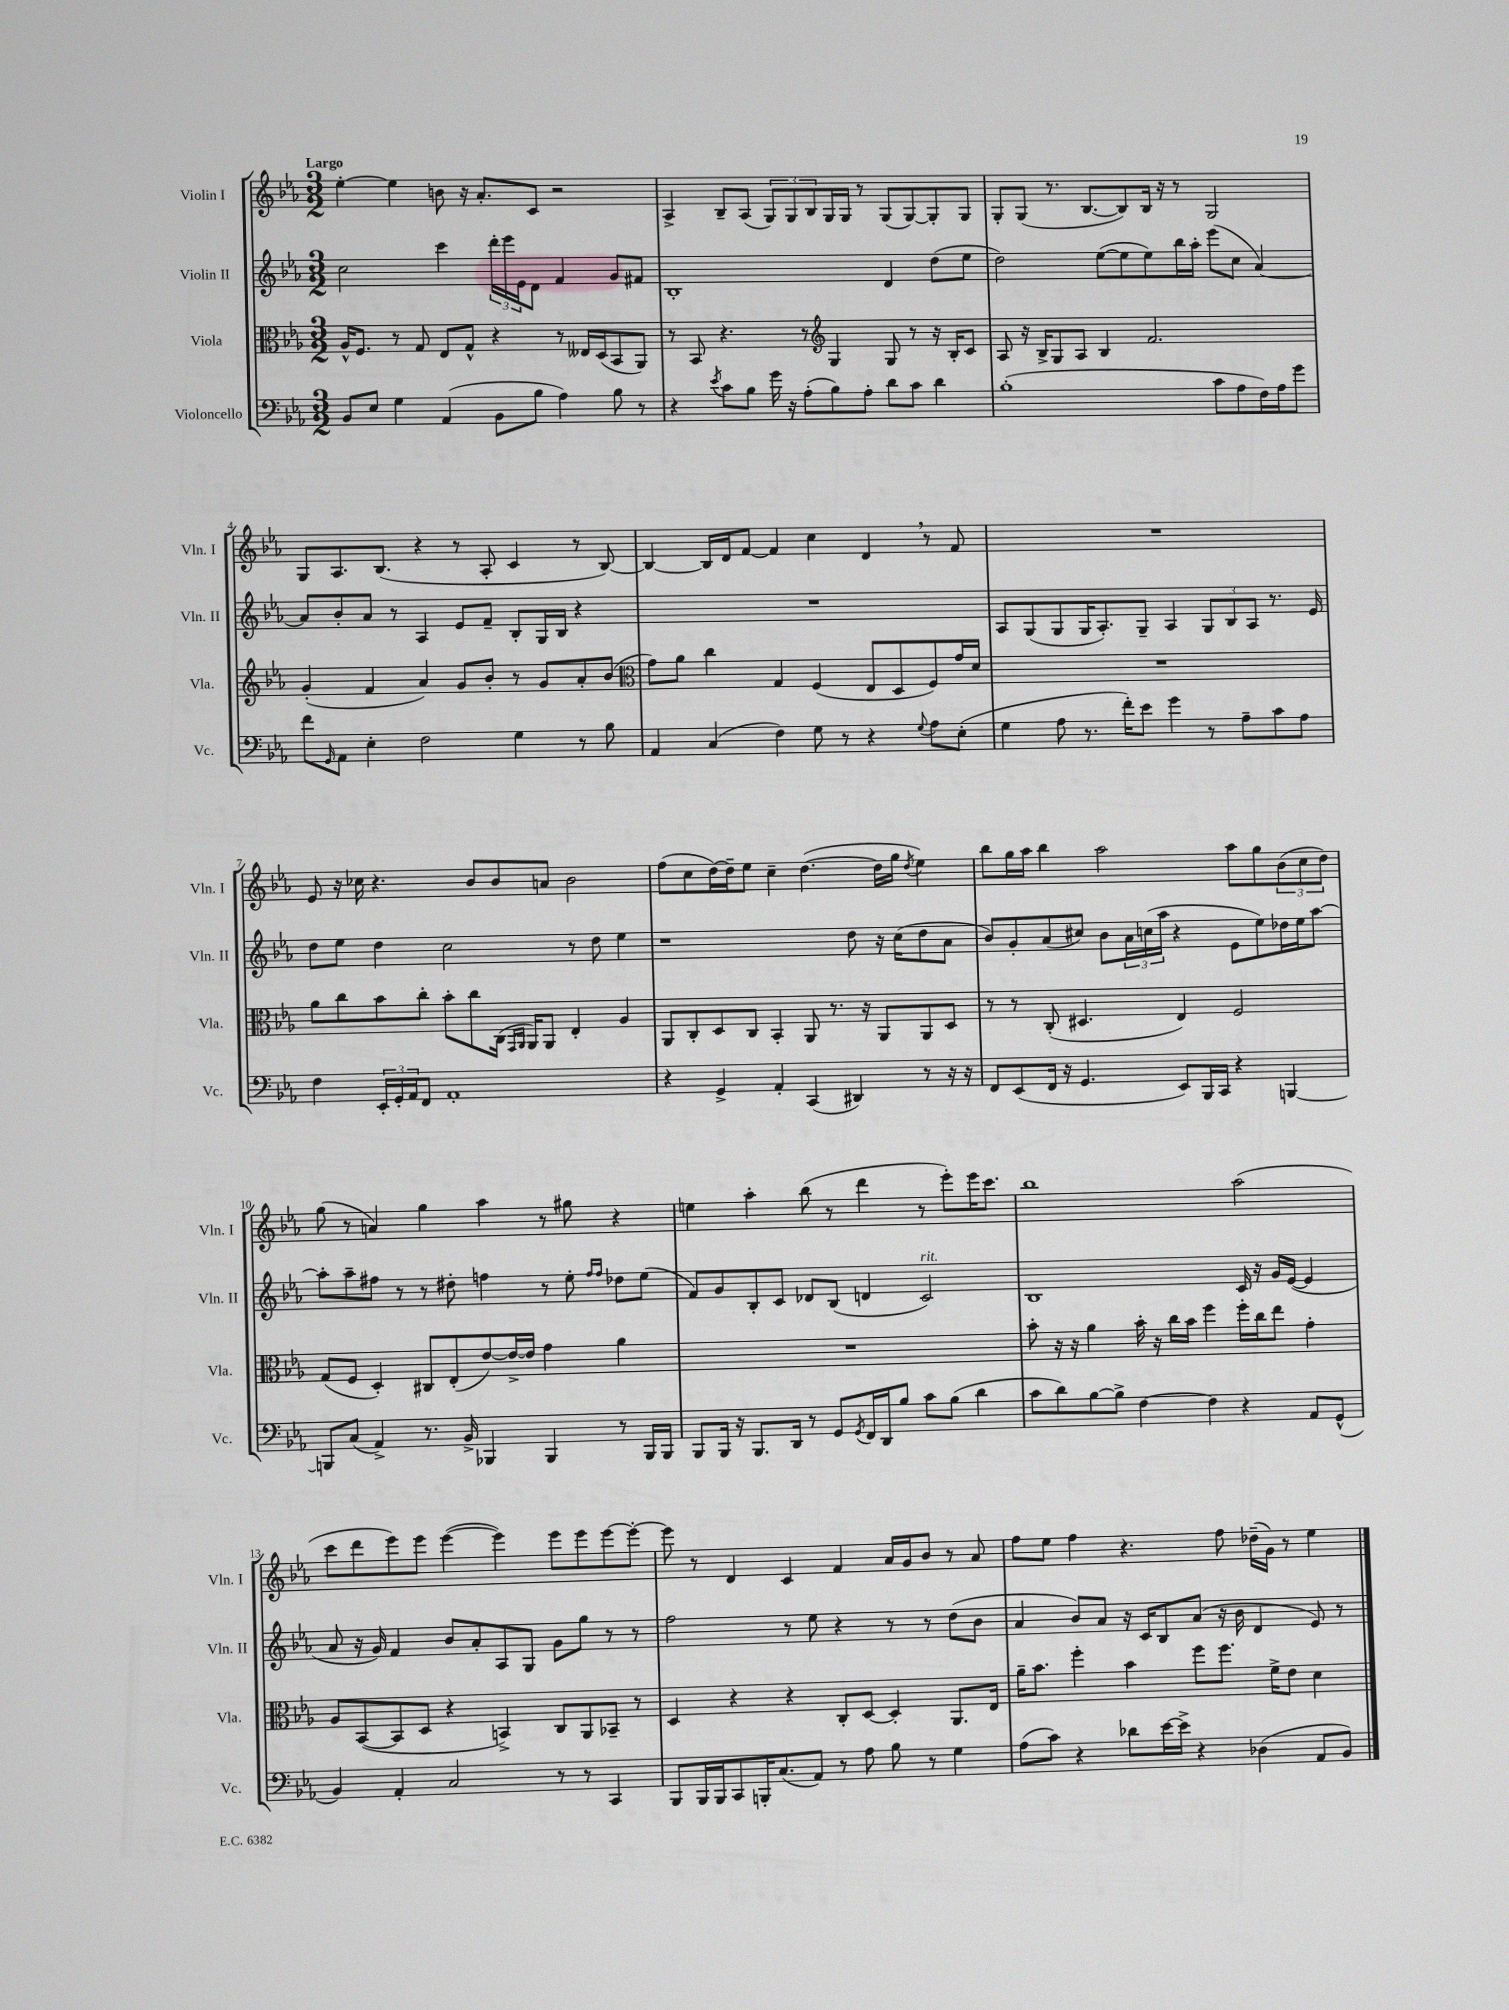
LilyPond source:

<<
\new StaffGroup <<
\new Staff = "s0" \with { instrumentName = "Violin I" shortInstrumentName = "Vln. I" } {
    \clef treble \key ees \major \numericTimeSignature \time 3/2 \tempo "Largo"
    ees''4~-. ees''4 b'8 r16 aes'8.-. c'8 r2 |
    aes4-> bes8-- aes8( \tuplet 3/2 { g8) g8 bes8 } g16 g16 r8 g8( g8~) g8-. g8 |
    g8-. g8( r8. bes8.~ bes8) bes16 r16 r8 g2 |
    g8 aes8. bes8.( r4 r8 aes8-. c'4 r8 bes8~) |
    bes4~ bes16 d'16 f'8~ f'4 c''4 d'4 \breathe r8 f'8 |
    R1. |
    ees'8 r16 ces''16 r4. bes'8 bes'8 a'8 bes'2 |
    f''8( c''8 d''16~) d''16-- ees''8 c''4-- d''4.~( d''16 g''16 \acciaccatura { d''8 } ees''4) |
    bes''8 g''16 aes''16 bes''4 aes''2 aes''8 g''8 \tuplet 3/2 { bes'8( c''8 d''8) } |
    g''8( r8 a'4) g''4 aes''4 r8 gis''8 r4 |
    e''4 aes''4-. bes''8( r8 d'''4 r8 ees'''8-.) ees'''16 c'''8. |
    bes''1 aes''2( |
    c'''8 d'''8 ees'''8) ees'''8 ees'''4~( ees'''4) ees'''8 ees'''8 ees'''8~ ees'''8~-. |
    ees'''8 r8 d'4 c'4 f'4 aes'16 g'16 bes'8 r8 aes'8 |
    f''8 ees''8 f''4 r4. f''8 des''16--( g'16) r8 ees''4 \bar "|." |
}
\new Staff = "s1" \with { instrumentName = "Violin II" shortInstrumentName = "Vln. II" } {
    \clef treble \key ees \major \numericTimeSignature \time 3/2
    c''2 c'''4 \tuplet 3/2 { d'''16-. ees'''16 ees'16 } d'8 f'4 g'8 fis'8 |
    bes1-. d'4 d''8( ees''8 |
    d''2) ees''8~( ees''8 ees''8) bes''16 aes''16-. ees'''8( c''8 aes'4~) |
    aes'8 bes'8-. aes'8 r8 aes4 ees'8 f'8-- bes8-. g16 bes16 r4 |
    R1. |
    aes8 g8( g8 g16 aes8.-.) g8-- aes4 \tuplet 3/2 { g8 bes8 aes8 } r8. ees'16 |
    d''8 ees''8 d''4 c''2 r8 d''8 ees''4 |
    r1 d''8 r16 c''16( d''8 aes'8 |
    bes'8) g'8-. aes'8( cis''8) bes'8 \tuplet 3/2 { aes'16 c''16( aes''16 } r4 ees'8 ees''8) des''16 ees''16 aes''8~ |
    aes''8-. aes''8-- fis''8 r8 r8 dis''8-. f''4 r8 ees''8-. \grace { f''16 f''16 } des''8 ees''8( |
    f'8) g'8 bes8-. c'8 des'8 bes8( d'4 c'2^\markup { \italic "rit." }) |
    bes1 c'16 r16 g'16 ees'16~( ees'4 |
    aes'8 r16 g'16) f'4 bes'8 aes'8-. aes8 g8 g'8 g''8 r8 r8 |
    f''2 r8 ees''8 r4 r8 r8 d''8( bes'8 |
    aes'4 bes'8) aes'8 r16 c'16 bes8 aes'8( r16 bes'16 d'4 ees'8) r8 \bar "|." |
}
\new Staff = "s2" \with { instrumentName = "Viola" shortInstrumentName = "Vla." } {
    \clef alto \key ees \major \numericTimeSignature \time 3/2
    aes16-^ f8. r8 g8 ees8 g8-^ r4 r8 eeses16 d16( bes,8 aes,8) |
    r8 bes,8 r4. r8 \clef treble g4 g8 r8 r16 bes16-. c'8 |
    aes8 r16 bes16-> g8 aes8 bes4 f'2. |
    g'4-.( f'4 aes'4) g'8 bes'8-. r8 g'8 aes'8-. bes'8( |
    \clef alto g'8) aes'8 c''4 g4 f4( ees8 d8 f8) g'16 d'16 |
    R1. |
    aes'8 c''8 bes'8 c''8-. bes'8-. c''8 c16( \grace { g,16 aes,16 } aes,16) aes,8 ees4-. aes4 |
    aes,8 c8-. d8 c8 bes,4-. aes,8 r8. r16 aes,8 aes,8 d8 |
    r8 r8 c8-.( dis4. ees4) f2 |
    g8( f8 d4-.) cis8 ees8-.( ees'8~) ees'16~-> ees'16 g'4 aes'4 |
    R1. |
    bes'8-. r16 r16 aes'4 bes'16-. r16 c''16 bes'16 f''4 f''16-. c''16 ees''8 g'4-. |
    aes8 bes,8~( bes,8 d8 r4 b,4->) c8 aes,8 bes,8-- r8 |
    d4 r4 r4 c8-. d8~ d4-. aes,8. ees16 |
    aes'16-- bes'8. f''4-. bes'4 f''8 f''8. f'16-> ees'8 d'4 \bar "|." |
}
\new Staff = "s3" \with { instrumentName = "Violoncello" shortInstrumentName = "Vc." } {
    \clef bass \key ees \major \numericTimeSignature \time 3/2
    bes,8 ees8 g4 aes,4( bes,8 bes8 aes4) bes8 r8 |
    r4 \acciaccatura { ees'8 } c'8 bes8 g'16 r16 aes8-.( bes8) aes8-. d'8 c'8 d'4 |
    bes1-.( c'8 aes8 f16) aes16 g'8 |
    f'8 \grace { g,16 } aes,8 ees4-. f2 g4 r8 bes8 |
    aes,4 c4( f4) g8 r8 r4 \appoggiatura { g8 } aes8 ees8-.( |
    g4 aes8 r8. f'16-.) ees'8 g'4 r8 aes8-- c'8 aes8 |
    f4 \tuplet 3/2 { ees,16-. g,16-. aes,16 } f,8 aes,1-. |
    r4 g,4-> aes,4-. c,4( dis,4) r8 r16 r16 |
    f,8 ees,8( f,16 r16 g,4. ees,8) bes,,16 c,16 r4 b,,4~ |
    b,,8 c8( aes,4->) r8. bes,16-> bes,,4 bes,,4 r8 bes,,16 bes,,16 |
    bes,,8 bes,,16 r16 bes,,8. d,16 r8 g,8 \acciaccatura { g,8 } f,16 d,16 bes8 c'8 bes8( d'4 |
    c'8 d'8) bes8~ bes8-> f4~ f4 r4 aes,8 g,8-^( |
    bes,4) aes,4-. c2 r8 r8 c,4 |
    bes,,8 bes,,16 bes,,16 c,8 b,,16-. c8.( aes,8) r8 aes8 bes8 r8 g4 |
    aes8( c'8) r4 des'8 ees'16~ ees'16-> r4 des4( aes,8 bes,8) \bar "|." |
}
>>
>>
